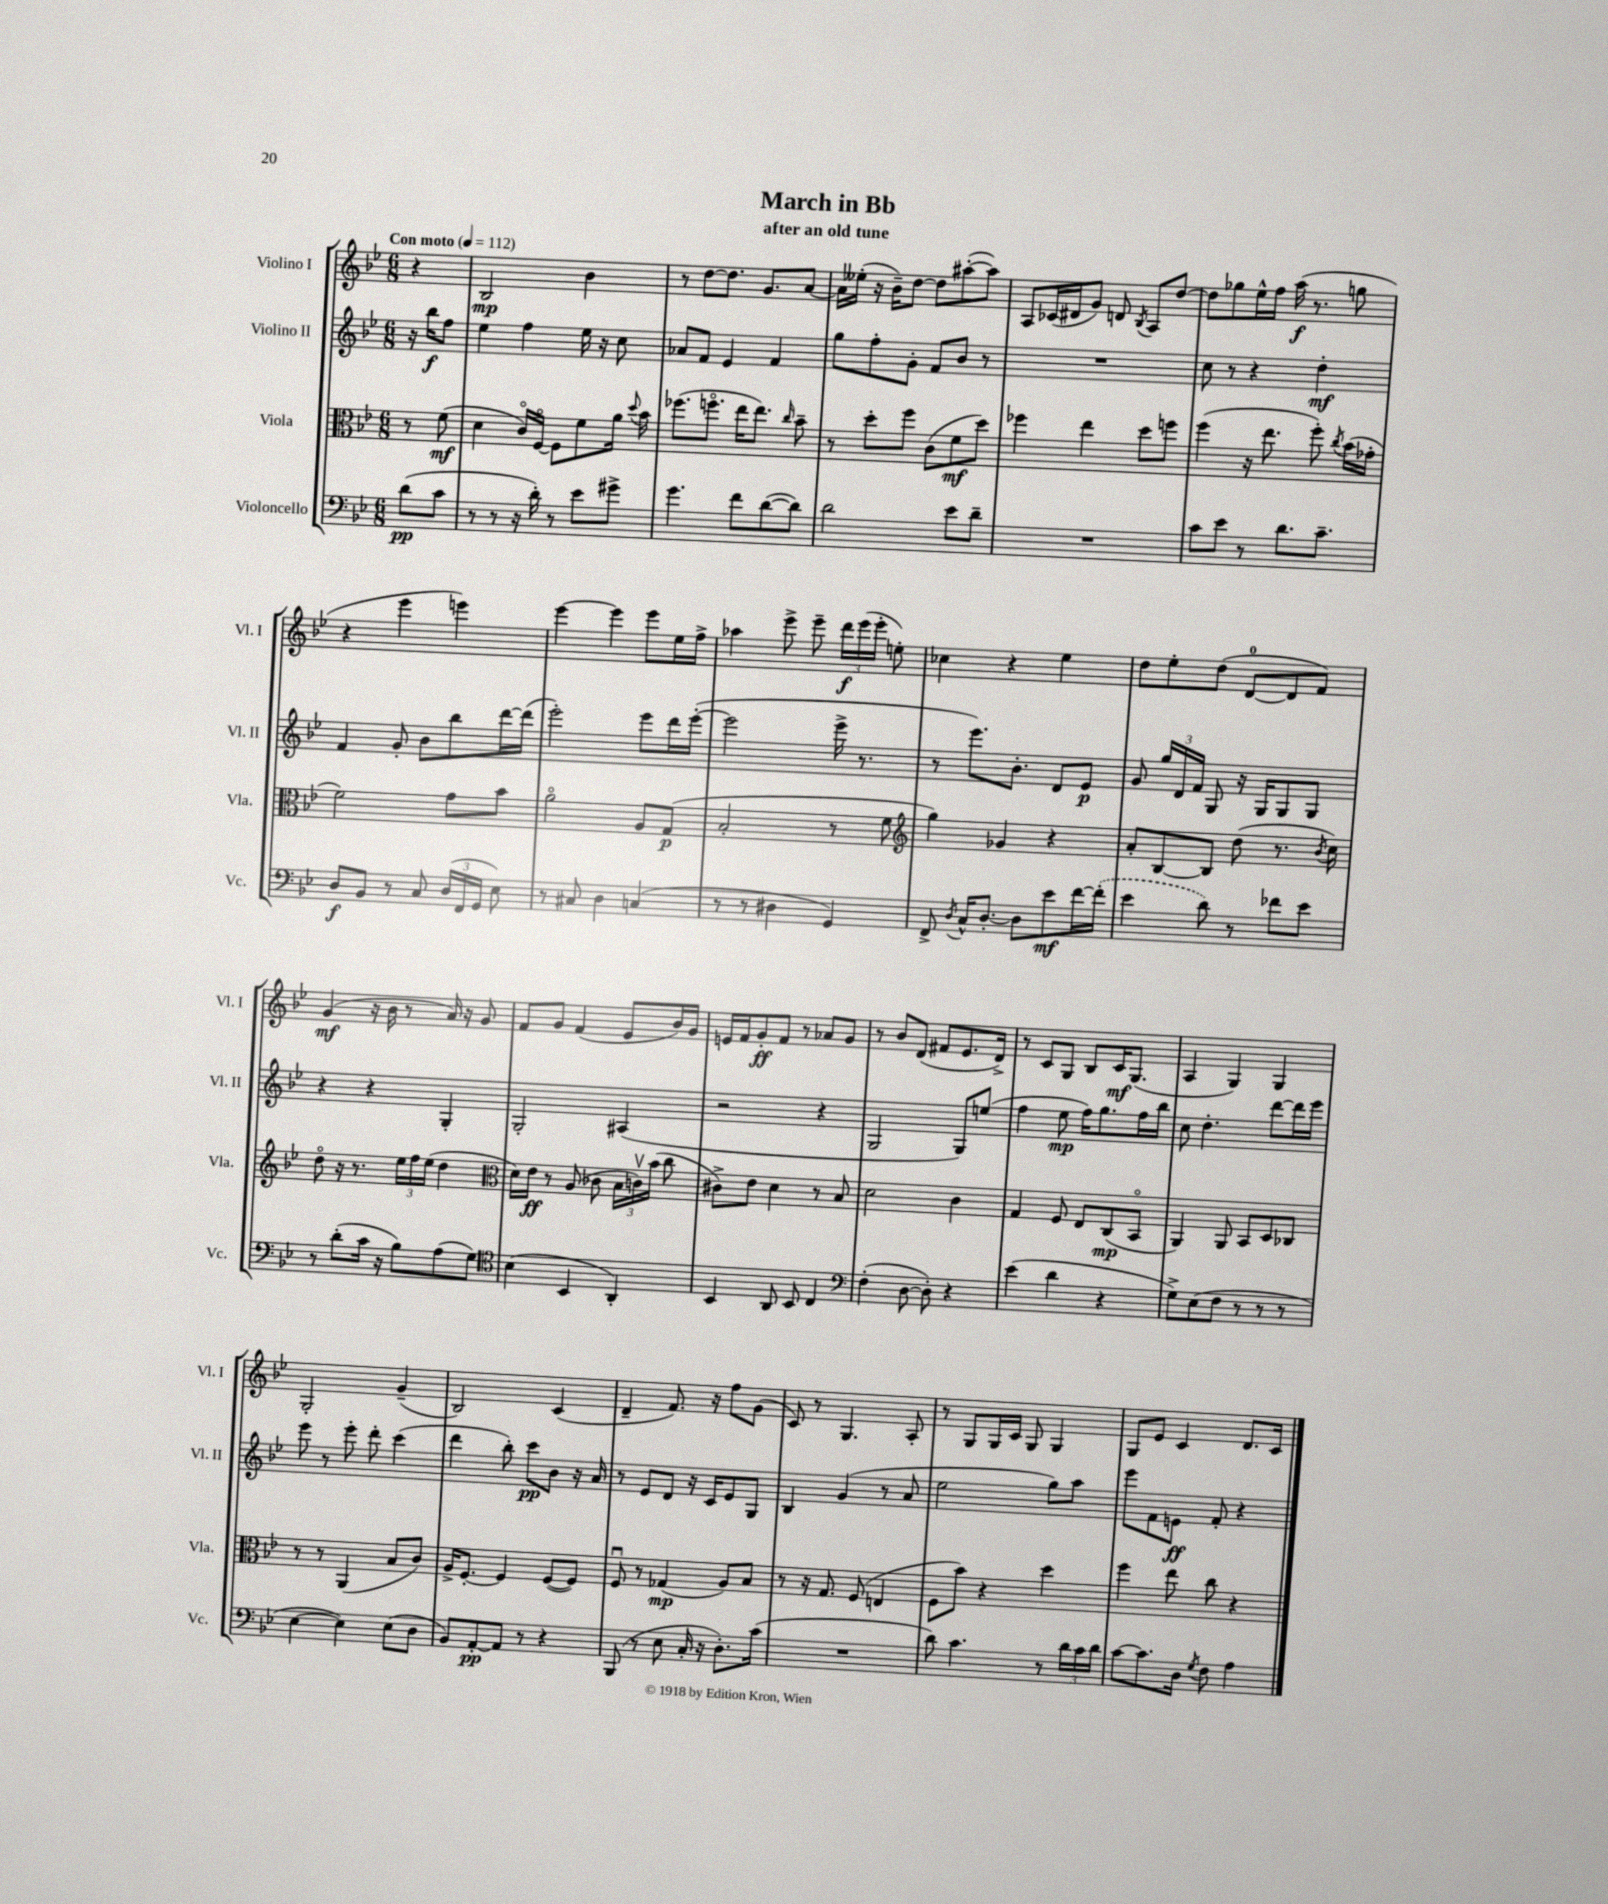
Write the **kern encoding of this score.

**kern	**dynam	**kern	**dynam	**kern	**dynam	**kern	**dynam
*part4	*part4	*part3	*part3	*part2	*part2	*part1	*part1
*staff4	*staff4	*staff3	*staff3	*staff2	*staff2	*staff1	*staff1
*I"Violoncello	*	*I"Viola	*	*I"Violino II	*	*I"Violino I	*
*I'Vc.	*	*I'Vla.	*	*I'Vl. II	*	*I'Vl. I	*
*clefF4	*	*clefC3	*	*clefG2	*	*clefG2	*
*k[b-e-]	*	*k[b-e-]	*	*k[b-e-]	*	*k[b-e-]	*
*M6/8	*	*M6/8	*	*M6/8	*	*M6/8	*
*MM112	*	*MM112	*	*MM112	*	*MM112	*
=	=	=	=	=	=	=	=
!	!	!	!	!	!	!LO:TX:a:B:t=Con moto	!
(8d\L	pp	8r	.	16r	.	4r	.
.	.	.	.	16bb-\KL	f	.	.
8c\J	.	(8f\	mf	8ff\J	.	.	.
=1	=1	=1	=1	=1	=1	=1	=1
8r	.	4d\	.	4ee-\	.	2B-/	mp
8r	.	.	.	.	.	.	.
16r	.	16c/LL)	.	4ff\	.	.	.
16d'\)	.	[16F/JJ	.	.	.	.	.
8r	.	8F\L]	.	.	.	.	.
8e-\L	.	8f\	.	16ee-\	.	4b-\	.
.	.	.	.	16r	.	.	.
8g#X^\J	.	16a\Jk	.	8cc\	.	.	.
.	.	8qqdd/	.	.	.	.	.
.	.	16b-\	.	.	.	.	.
=2	=2	=2	=2	=2	=2	=2	=2
4.g\	.	(8.ff-X\L	.	8a-X/L	.	8r	.
.	.	.	.	8f/J	.	[8dd\L	.
.	.	8.ffn\J	.	.	.	.	.
.	.	.	.	4e-/	.	8.dd\J]	.
8f\L	.	16ee-\KL	.	.	.	.	.
.	.	8.ee-\J)	.	.	.	8.g/L	.
([8d\	.	.	.	4f/	.	.	.
.	.	16qqcc/	.	.	.	.	.
8d\J])	.	8b-~\	.	.	.	[8a/J	.
=3	=3	=3	=3	=3	=3	=3	=3
2d\	.	8r	.	8gg\L	.	16a\LL]	.
.	.	.	.	.	.	(16ee--X'\JJ	.
.	.	8dd'\L	.	8ff'\	.	16r	.
.	.	.	.	.	.	16b-~\KL)	.
.	.	8ff\J	.	8g'\J	.	[8dd\J	.
.	.	(8c\L	.	8f/L	.	8dd\L]	.
8e-\L	.	8f\	mf	8b-/J	.	([8aa#X'\	.
8d~\J	.	8dd\J)	.	8r	.	8aa#\J])	.
=4	=4	=4	=4	=4	=4	=4	=4
2.r	.	4ff-X\	.	2.r	.	8A/L	.
.	.	.	.	.	.	(16c-X/L	.
.	.	.	.	.	.	16d#X/J	.
.	.	4ee-\	.	.	.	8g/J)	.
.	.	.	.	.	.	8dn/	.
.	.	.	.	.	.	8qB-/	.
.	.	8dd\L	.	.	.	8A/L	.
.	.	8ffn\J	.	.	.	[8dd/J	.
=5	=5	=5	=5	=5	=5	=5	=5
8c\L	.	(4ff\	.	8cc\	.	8dd\L]	.
8e-\J	.	.	.	8r	.	8gg-X\	.
8r	.	16r	.	4r	.	16ee-^^\L	.
.	.	8.ee-\	.	.	.	16ff\JJ	.
8.d\L	.	.	.	.	.	(16aa\	f
.	.	.	.	.	.	8.r	.
.	.	8ff'\)	.	4dd'\	mf	.	.
8.c~\J	.	.	.	.	.	.	.
.	.	8qcc/	.	.	.	.	.
.	.	(16b-\LL	.	.	.	8ggn\	.
.	.	16g-X'\JJ	.	.	.	.	.
!!LO:LB:g=z
=6	=6	=6	=6	=6	=6	=6	=6
8D/L	f	2f\)	.	4f/	.	4r	.
8BB-/J	.	.	.	.	.	.	.
8r	.	.	.	8g'/	.	4eee-\	.
8C/	.	.	.	8b-\L	.	.	.
(24D/LL	.	8g\L	.	8bb-\	.	4eeen\)	.
24FF/	.	.	.	.	.	.	.
24GG/JJ	.	.	.	.	.	.	.
8E-\)	.	8b-\J	.	[16ddd\L	.	.	.
.	.	.	.	(16ddd\JJ]	.	.	.
=7	=7	=7	=7	=7	=7	=7	=7
8r	.	2a\	.	2eee-'\)	.	[4eee-\	.
8C#X/	.	.	.	.	.	.	.
4D\	.	.	.	.	.	4eee-\]	.
(4Cn/	.	8A/L	.	8eee-\L	.	8eee-\L	.
.	.	(8G/J	p	16ddd\L	.	16ee-\L	.
.	.	.	.	([16eee-'\JJ	.	16ff^\JJ	.
=8	=8	=8	=8	=8	=8	=8	=8
8r	.	2B-'/	.	2eee-\]	.	4aa-X\	.
8r	.	.	.	.	.	.	.
4D#X\	.	.	.	.	.	8eee-^\	.
.	.	.	.	.	.	8eee-~\	.
4GG/)	.	8r	.	16eee-^\	.	24ddd\LL	f
.	.	.	.	.	.	(24eee-\	.
.	.	.	.	8.r	.	.	.
.	.	.	.	.	.	24eee-'\JJ	.
.	.	8f\	.	.	.	8een'\)	.
=9	=9	=9	=9	=9	=9	=9	=9
*	*	*clefG2	*	*	*	*	*
8FF^/	.	4gg\)	.	8r	.	4cc-X\	.
8qD/	.	.	.	.	.	.	.
16C^^/KL	.	.	.	8.eee-\L)	.	.	.
[8.D'/J	.	.	.	.	.	.	.
.	.	4g-X/	.	.	.	4r	.
.	.	.	.	8.b-'\J	.	.	.
8D\L]	.	.	.	.	.	.	.
8e-\	mf	4r	.	8d/L	.	4ee-\	.
[16f\L	.	.	.	8e-/J	p	.	.
(16f'\JJ]	.	.	.	.	.	.	.
=10	=10	=10	=10	=10	=10	=10	=10
4e-\	.	8a'/L	.	8g/	.	8dd\L	.
.	.	[8B-/	.	24gg/LL	.	8ee-'\	.
.	.	.	.	24d/	.	.	.
.	.	.	.	24f/JJ	.	.	.
8d\)	.	8B-/J]	.	8G/	.	(8dd\J	.
8r	.	(8dd\	.	16r	.	[8d/L	.
.	.	.	.	16G/KL	.	.	.
8f-X\L	.	8.r	.	8G/	.	8d/]	.
8e-\J	.	.	.	8G/J	.	8f/J)	.
.	.	8qb-/	.	.	.	.	.
.	.	16cc\)	.	.	.	.	.
!!LO:LB:g=z
=11	=11	=11	=11	=11	=11	=11	=11
8r	.	8dd\	.	4r	.	(4g/	mf
(8d'\L	.	16r	.	.	.	.	.
.	.	8.r	.	.	.	.	.
16c\Jk	.	.	.	4r	.	16r	.
16r	.	.	.	.	.	16b-\	.
8B-\L)	.	24ee-\LL	.	.	.	8r	.
.	.	24ff\	.	.	.	.	.
.	.	(24ee-\JJ	.	.	.	.	.
(8A\	.	4dd\	.	4G'/	.	16a/)	.
.	.	.	.	.	.	16r	.
8G\J)	.	.	.	.	.	8g/	.
=12	=12	=12	=12	=12	=12	=12	=12
*clefC4	*	*clefC3	*	*	*	*	*
(4B-\	.	16d\LL)	.	2G'/	.	8f/L	.
.	.	16e-\JJ	ff	.	.	.	.
.	.	8r	.	.	.	8g/J	.
4BB-/	.	(8A/	.	.	.	(4f/	.
.	.	8c-X\	.	.	.	.	.
4AA'/)	.	24B-\LL	.	(4A#X/	.	8e-/L	.
.	.	24cnv\)	.	.	.	.	.
.	.	(24b-\JJ	.	.	.	.	.
.	.	8cc\	.	.	.	16b-/L)	.
.	.	.	.	.	.	16g/JJ	.
=13	=13	=13	=13	=13	=13	=13	=13
4BB-/	.	8c#X^\L)	.	2r	.	16en/LL	.
.	.	.	.	.	.	16f/J	.
.	.	8e-\J	.	.	.	8g'/	ff
8AA/	.	4d\	.	.	.	8f/J	.
8BB-/	.	.	.	.	.	8r	.
4C/	.	8r	.	4r	.	8a-X/L	.
.	.	8B-/	.	.	.	8g/J	.
=14	=14	=14	=14	=14	=14	=14	=14
*clefF4	*	*	*	*	*	*	*
(4F'\	.	2d\	.	2G/	.	8r	.
.	.	.	.	.	.	8b-/L	.
[8D\	.	.	.	.	.	(8d/J	.
8D'\])	.	.	.	.	.	8f#X/L	.
4r	.	4c\	.	8G/L)	.	8.e-/	.
.	.	.	.	(8een/J	.	.	.
.	.	.	.	.	.	16d^/Jk)	.
=15	=15	=15	=15	=15	=15	=15	=15
(4e-\	.	4G/	.	4ff\	.	8r	.
.	.	.	.	.	.	8c/L	.
4d\	.	8F/	.	8ee-\	mp	8G/J	.
.	.	8E-/L	.	16ff\KL)	.	8B-/L	.
.	.	.	.	8.gg\	.	.	.
4r	.	(8C/	mp	.	.	16c/K	mf
.	.	.	.	.	.	(8.G/J	.
.	.	8BB-/J	.	16ff\L	.	.	.
.	.	.	.	16bb-\JJ	.	.	.
=16	=16	=16	=16	=16	=16	=16	=16
8G^\L)	.	4AA/)	.	8cc\	.	4A/	.
(8E-\	.	.	.	4.dd'\	.	.	.
8F\J	.	8AA/	.	.	.	4G/)	.
8r	.	8BB-/L	.	.	.	.	.
8r	.	8D/	.	[8ddd\L	.	4G/	.
8r	.	8C-X/J	.	16ddd\L]	.	.	.
.	.	.	.	16eee-\JJ	.	.	.
!!LO:LB:g=z
=17	=17	=17	=17	=17	=17	=17	=17
[4E-\	.	8r	.	8eee-\	.	2G'/	.
.	.	8r	.	8r	.	.	.
4E-\])	.	(4AA/	.	8eee-'\	.	.	.
.	.	.	.	8ddd'\	.	.	.
(8E-\L	.	8B-/L	.	(4ccc\	.	(4g~/	.
8D\J	.	8c/J)	.	.	.	.	.
=18	=18	=18	=18	=18	=18	=18	=18
8BB-/L)	.	16A^/KL	.	4ddd\	.	2B-/)	.
.	.	[8.F'/J	.	.	.	.	.
[8AA'/	pp	.	.	.	.	.	.
8AA/J]	.	4F/]	.	8bb-'\)	.	.	.
8r	.	.	.	8ccc\L	pp	.	.
4r	.	([8F/L	.	8b-\J	.	(4c/	.
.	.	8F/J])	.	16r	.	.	.
.	.	.	.	16a/	.	.	.
=19	=19	=19	=19	=19	=19	=19	=19
(8BBB-/	.	8Fu/	.	8r	.	4d~/	.
8r	.	8r	.	8e-/L	.	.	.
8E-\	.	(4G-X/	mp	8d/J	.	8.f/)	.
16C'/	.	.	.	16r	.	.	.
16r	.	.	.	16c/KL	.	16r	.
8.D'\L)	.	8A/L)	.	8e-/	.	8ff\L	.
.	.	8B-/J	.	8G/J	.	(8g\J	.
(16c\Jk	.	.	.	.	.	.	.
=20	=20	=20	=20	=20	=20	=20	=20
2.r	.	8r	.	4B-/	.	8c/)	.
.	.	16r	.	.	.	8r	.
.	.	8.G/	.	.	.	.	.
.	.	.	.	(4g/	.	4.G/	.
.	.	(8F/	.	.	.	.	.
.	.	4En/	.	8r	.	.	.
.	.	.	.	8a/	.	8A'/	.
=21	=21	=21	=21	=21	=21	=21	=21
8d\)	.	8F\L	.	2ee-\	.	8r	.
4.c\	.	8b-\J)	.	.	.	8G/L	.
.	.	4r	.	.	.	16G/L	.
.	.	.	.	.	.	16c/JJ	.
.	.	.	.	.	.	8G/	.
8r	.	4dd\	.	8gg\L)	.	4G/	.
24d\LL	.	.	.	8aa\J	.	.	.
24c\	.	.	.	.	.	.	.
24d\JJ	.	.	.	.	.	.	.
=22	=22	=22	=22	=22	=22	=22	=22
[8c\L	.	4ff\	.	8eee-\L	.	8G/L	.
8.c\]	.	.	.	8f\	.	8e-/J	.
.	.	8ee-\	.	8en\J	ff	4c/	.
16D\Jk	.	.	.	.	.	.	.
8qG/	.	.	.	.	.	.	.
8F\	.	8cc\	.	8f'/	.	.	.
4A\	.	4r	.	4r	.	8.d/L	.
.	.	.	.	.	.	16c/Jk	.
==	==	==	==	==	==	==	==
*-	*-	*-	*-	*-	*-	*-	*-
